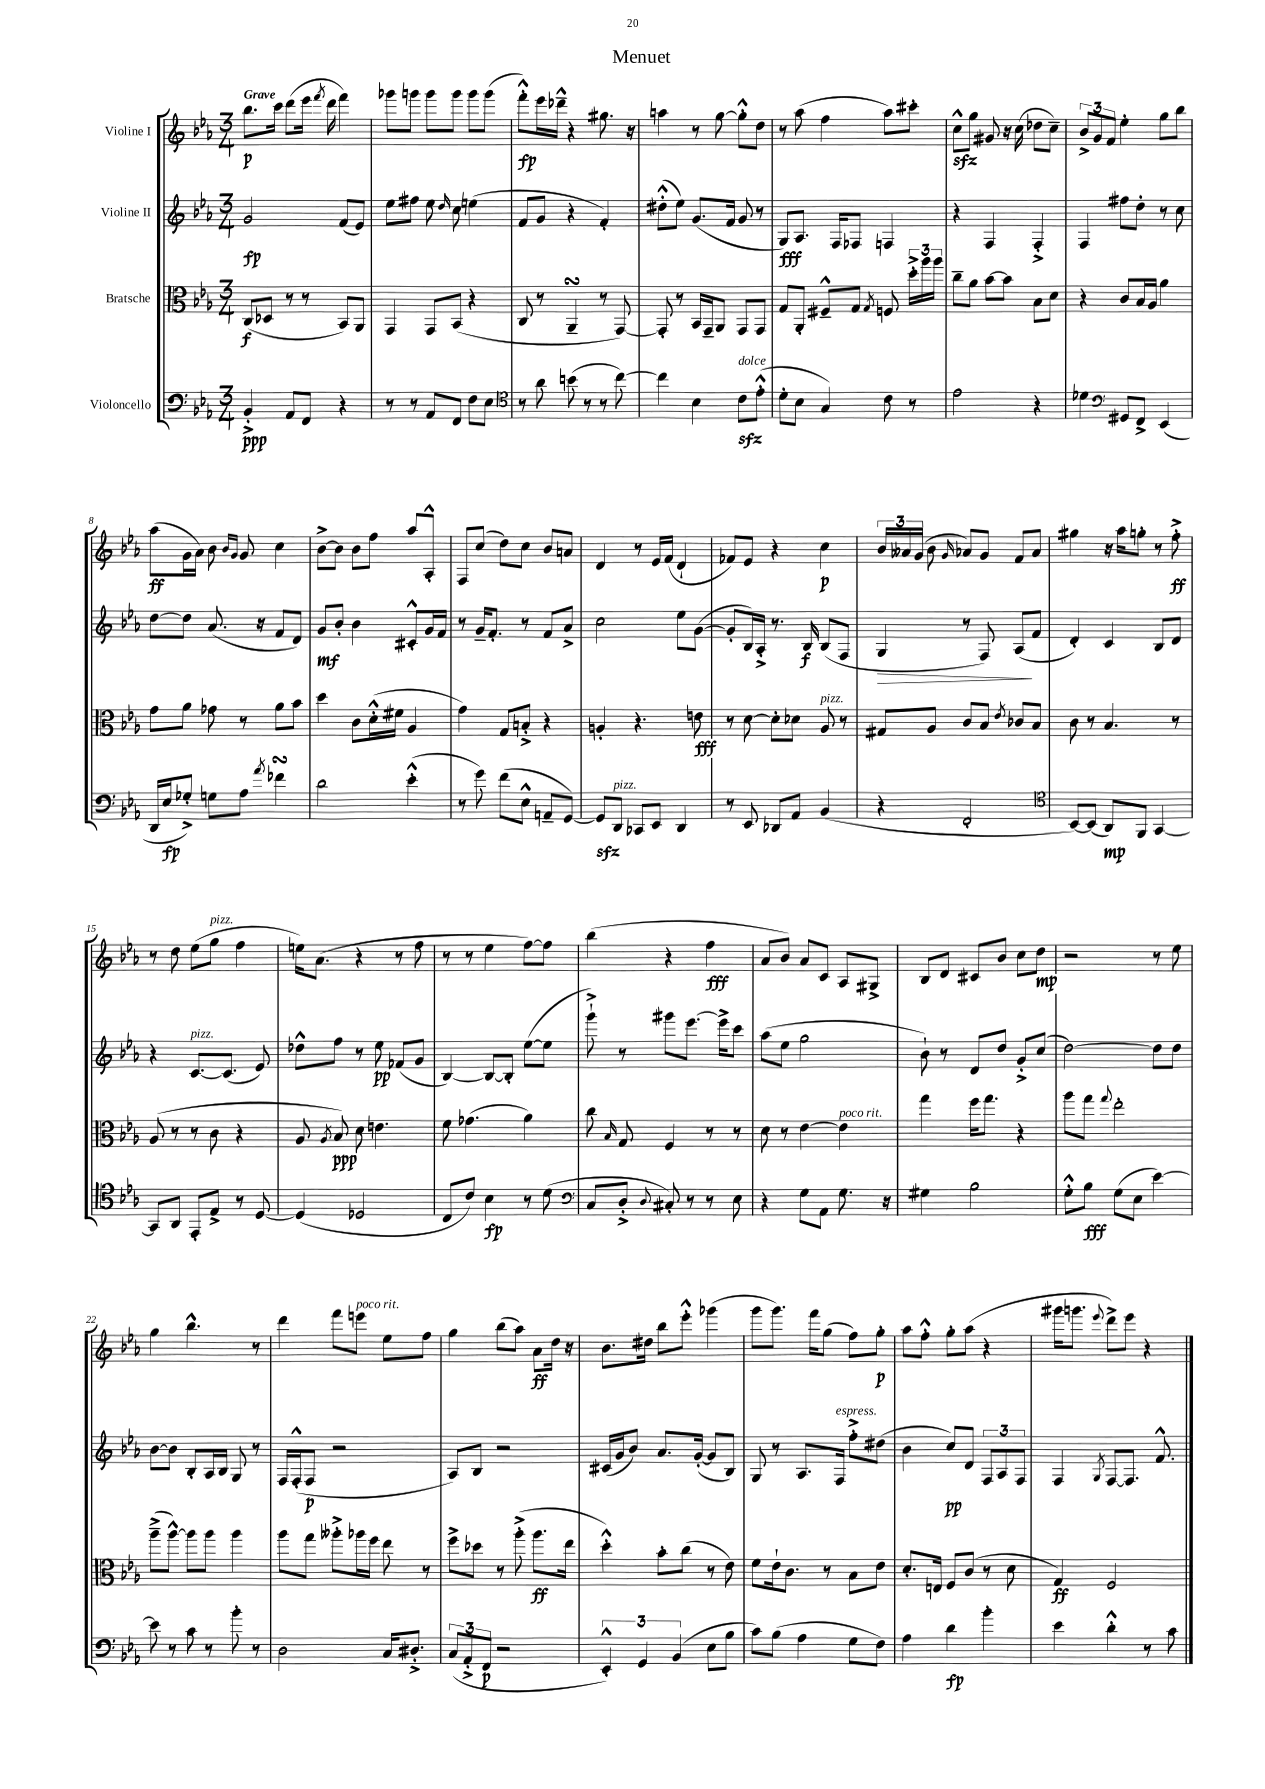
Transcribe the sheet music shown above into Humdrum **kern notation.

**kern	**kern	**kern	**kern
*staff4	*staff3	*staff2	*staff1
*clefF4	*clefC3	*clefG2	*clefG2
*k[b-e-a-]	*k[b-e-a-]	*k[b-e-a-]	*k[b-e-a-]
*M3/4	*M3/4	*M3/4	*M3/4
4BB-'^/	(8C/L	2g/	8.bb-\L
.	8D-/J	.	.
.	.	.	16ccc\Jk
8AA-/L	8r	.	(8ddd\L
8FF/J	8r	.	16eee-\Jk
.	.	.	8qfff/
.	.	.	16ddd\
4r	8BB-/L)	(8f/L	4fff\)
.	8AA-/J	8e-/J)	.
=	=	=	=
8r	4GG/	8ee-\L	8ggg-\L
8r	.	8ff#\J	8ggg\J
8AA-/L	8GG/L	8ee-\	8ggg\L
.	.	16qqdd/	.
8FF/J	(8BB-/J	8cc\	8ggg\J
8F\L	4r	(4ee\	8ggg\L
8E-\J	.	.	(8ggg\J
=	=	=	=
*clefC4	*	*	*
8r	8C/	8f/L	8fff'^^\L)
8a-\	8r	8g/J	16eee-\L
.	.	.	16ddd-~^^\JJ
(8b\	4AA-~/	4r	4r
8r	.	.	.
8r	8r	4f'/)	8.gg#\
[8cc\)	[8GG/)	.	.
.	.	.	16r
=	=	=	=
4cc\]	8GG'/]	(8dd#'^^\L	4aa\
.	8r	8ee-\J)	.
4B-\	16BB-/LL	(8.g/L	8r
.	16GG~/J	.	.
.	8AA-/J	.	[8gg\
.	.	16f/Jk	.
8c\L	8GG/L	8g/	8gg'^^\]L
(8e-'^^\J	8GG/J	8r	8dd\J
=	=	=	=
8d'\L	8G/L	8G/L)	8r
8B-\J	8AA-'/J	8.A-/J	(8aa-\
4G/)	8F#~^^/L	.	4ff\
.	.	16F/LK	.
.	8G/J	8F-/J	.
.	8qG/	.	.
8c\	8F/	4F/	8aa-\L)
8r	24dd'^\LL	.	8ccc#'\J
.	24aa-\	.	.
.	24aa-\JJ	.	.
=	=	=	=
2e-\	8cc~\L	4r	8cc^^\L
.	8a-\J	.	8gg\J
.	[8b-\L	4F/	8g#/
.	8b-\]J	.	16r
.	.	.	(16cc\
4r	8B-\L	4F'^/	8dd-\L
.	8d\J	.	8cc~\J)
=	=	=	=
4d-\	4r	4F/	12b-^/L
.	.	.	12g/
.	.	.	12f/J
*clefF4	*	*	*
8GG#/L	8c/L	8ff#\L	4ee-'\
8FF^/J	16B-/L	8dd'\J	.
.	16A-/JJ	.	.
(4EE-/	4a-\	8r	8gg\L
.	.	8cc\	8bb-\J
=	=	=	=
16DD/LL	8g\L	[8dd\L	(8aa-\L
16E-/J	.	.	.
8G-'^/J)	8a-\J	8dd\]J	16g\L
.	.	.	16a-\JJ)
8G\L	8g-\	(8.a-/	8b-\
.	.	.	16qqb-/LL
.	.	.	16qqg/JJ
8A-\J	8r	.	8g/
.	.	16r	.
8qa-/	.	.	.
4f-\	8a-\L	8f/L	4cc\
.	8b-\J	8d/J)	.
=	=	=	=
2d\	4dd\	8g/L	[8b-^\L
.	.	8b-'/J	8b-\]J
.	8c\L	4b-\	8b-\L
.	(16d'^^\L	.	8ff\J
.	16f#\JJ	.	.
(4e-'^^\	4A-/	8c#'^^/L	8aa-/L
.	.	16g/L	8A-'^^/J
.	.	16f/JJ	.
=	=	=	=
8r	4g\)	8r	8F/L
8g\)	.	16g~/LK	(8cc/J
.	.	8.f'/J	.
(8f\L	8G/L	.	8dd\L)
8E-^^\J	8B'^/J	8r	8cc\J
8AA~/L	4r	8f/L	8b-/L
[8GG/J)	.	8a-^/J	8a/J
=	=	=	=
8GG/]L	4A'/	2cc\	4d/
8DD/J	.	.	.
8CC-/L	4.r	.	8r
8EE-/J	.	.	16e-/LL
.	.	.	(16f/JJ
4DD/	.	8ee-\L	4d`/
.	8e\	([8g\J	.
=	=	=	=
8r	8r	8g'/]L	8f-/L)
8EE-/	[8d\	16B-/L)	8e-/J
.	.	16A-'^/JJ	.
8DD-/L	8d'\]L	8.r	4r
8AA-/J	8d-\J	.	.
.	.	16B-/	.
(4BB-/	8A-/	(8B-/L	4cc\
.	8r	8F/J	.
=	=	=	=
4r	8G#/L	4G/	24b-/LL
.	.	.	24a--/
.	.	.	(24g/JJ
.	8A-/J	.	8b-\
.	.	.	16qqg/
2FF'/	8c/L	8r	8a-/L)
.	8B-/J	8F/)	8g/J
.	8qe-/	.	.
.	8c-/L	(8A-/L	8f/L
.	8B-/J	8f/J	8a-/J
=	=	=	=
*clefC4	*	*	*
[8BB-/L)	8c\	4d'/)	4gg#\
(8BB-/]J	8r	.	.
8AA-/L)	4.B-/	4c/	16r
.	.	.	16aa-\LK
8FF/J	.	.	8gg'\J
[4GG/	.	8B-/L	8r
.	8r	8d/J	8ff'^\
=	=	=	=
8GG/]L	(8A-/	4r	8r
8AA-/J	8r	.	8dd\
8EE-'/L	8r	[8.c/L	(8ee-\L
8E-^/J	8c\	.	8gg\J
.	.	(8.c/]J	.
8r	4r	.	4ff\
[8D/	.	8e-/)	.
=	=	=	=
(4D/]	8A-/	8dd-^^\L	16ee\LK)
.	.	.	(8.a-\J
.	8qA-/	.	.
.	8B-/)	8ff\J	.
2D-/	8d\	8r	4r
.	4.e\	8ee-\	.
.	.	(8f-/L	8r
.	.	8g/J	8ff\
=	=	=	=
8C/L	8f\	[4B-/)	8r
8c/J)	(4.g-\	.	8r
4B-\	.	8B-/_L	4ee-\
.	.	8B-'/]J	.
8r	4a-\)	([8ee-\L	[8ff\L)
(8d\	.	8ee-\]J	8ff\]J
=	=	=	=
*clefF4	*	*	*
8C/L	8cc\	8ggg`^\)	(4bb-\
.	16qqB-/	.	.
8D'^/J	8G/	8r	.
8qqD/	.	.	.
8C#'/)	4F/	8ggg#\L	4r
8r	.	[8.eee-\J	.
8r	8r	.	4ff\
.	.	16eee-^\]LK	.
8E-\	8r	8ccc\J	.
=	=	=	=
4r	8d\	(8aa-\L	8a-/L
.	8r	8ee-\J	8b-/J)
8G\L	[4e-\	2gg\	8a-/L
8AA-\J	.	.	8c/J
8.G\	4e-\]	.	8A-/L
.	.	.	8G#^/J
16r	.	.	.
=	=	=	=
4G#\	4gg\	8b-`\)	8B-/L
.	.	8r	8d/J
2B-\	16ff\LK	8d/L	8c#/L
.	8.gg\J	.	.
.	.	8dd/J	8b-/J
.	4r	8g'^/L	8cc\L
.	.	(8cc/J	8dd\J
=	=	=	=
8G'^^\L	8aa-\L	[2dd\)	2r
8B-\J	8gg\J	.	.
.	8qqgg/	.	.
(8G\L	2ee-'\	.	.
8E-\J	.	.	.
[4e-\)	.	8dd\]L	8r
.	.	8dd\J	8ee-\
=	=	=	=
8e-\]	(8aa-~^\L	[8b-\L	4gg\
8r	[8aa-^^\J)	8b-\]J	.
8c\	8aa-\]L	8B-'/L	4.bb-^^\
8r	8aa-\J	16A-/L	.
.	.	16B-/JJ	.
8b-'\	4aa-\	8G/	.
8r	.	8r	8r
=	=	=	=
2D\	8aa-\L	16F/LL	4ddd\
.	.	(16F'^^/J	.
.	8gg\J	8F/J	.
.	8aa--'^\L	2r	8fff\L
.	16aa-\L	.	8eee\J
.	16ff\JJ	.	.
16C/LK	8ee-\	.	8ee-\L
8.D#'^/J	.	.	.
.	8r	.	8ff\J
=	=	=	=
(12C/L	8ff^\L	8A-/L)	4gg\
12AA-'^/	.	.	.
.	8dd-\J	8B-/J	.
12FF/J	.	.	.
2r	8r	2r	(8bb-\L
.	(8aa-'^\	.	8aa-\J)
.	8.aa-\L	.	8a-\L
.	.	.	16dd\Jk
.	16ee-\Jk	.	16r
=	=	=	=
6EE-'^^/)	4dd'^^\)	(16c#/LL	8.b-\L
.	.	16g/J	.
.	.	8b-/J)	.
6GG/	.	.	.
.	.	.	16dd#\Jk
.	8b-'\L	8.a-/L	8bb-\L
(6BB-/	.	.	.
.	(8cc\J	.	8eee-'^^\J
.	.	([16g'/Jk	.
8E-\L	8r	8g/]L	(4ggg-\
8B-\J	8e-\)	8B-/J)	.
=	=	=	=
8c\L)	8f\L	8G/	8ggg\L
(8B-\J	16e-`\k	8r	8.ggg\J)
.	8.c\J	.	.
4A-\	.	8.A-/L	.
.	.	.	16fff\LK
.	8r	.	(8gg\J
.	.	16F/Jk	.
8G\L	8B-\L	8ff'^\L	8ff\L)
8F\J)	8e-\J	(8dd#\J	8gg'\J
=	=	=	=
4A-\	8.d'/L	4b-\	8aa-\L
.	.	.	8ff'^^\J
.	16E/Jk	.	.
4d\	8F/L	8cc/L)	8gg'\L
.	(8c/J	8d/J	(8aa-\J
4b-'\	8r	12F/L	4r
.	.	12A-/	.
.	8d\	.	.
.	.	12F/J	.
=	=	=	=
4e-\	4G/)	4F/	16ggg#\LK
.	.	.	8.ggg\J
.	.	8qG/	8qqeee-/
4d'^^\	2F/	[8F/L	8ddd^\L)
.	.	8.F/]J	8eee-\J
8r	.	.	4r
.	.	8.f^^/	.
8c\	.	.	.
==	==	==	==
*-	*-	*-	*-
